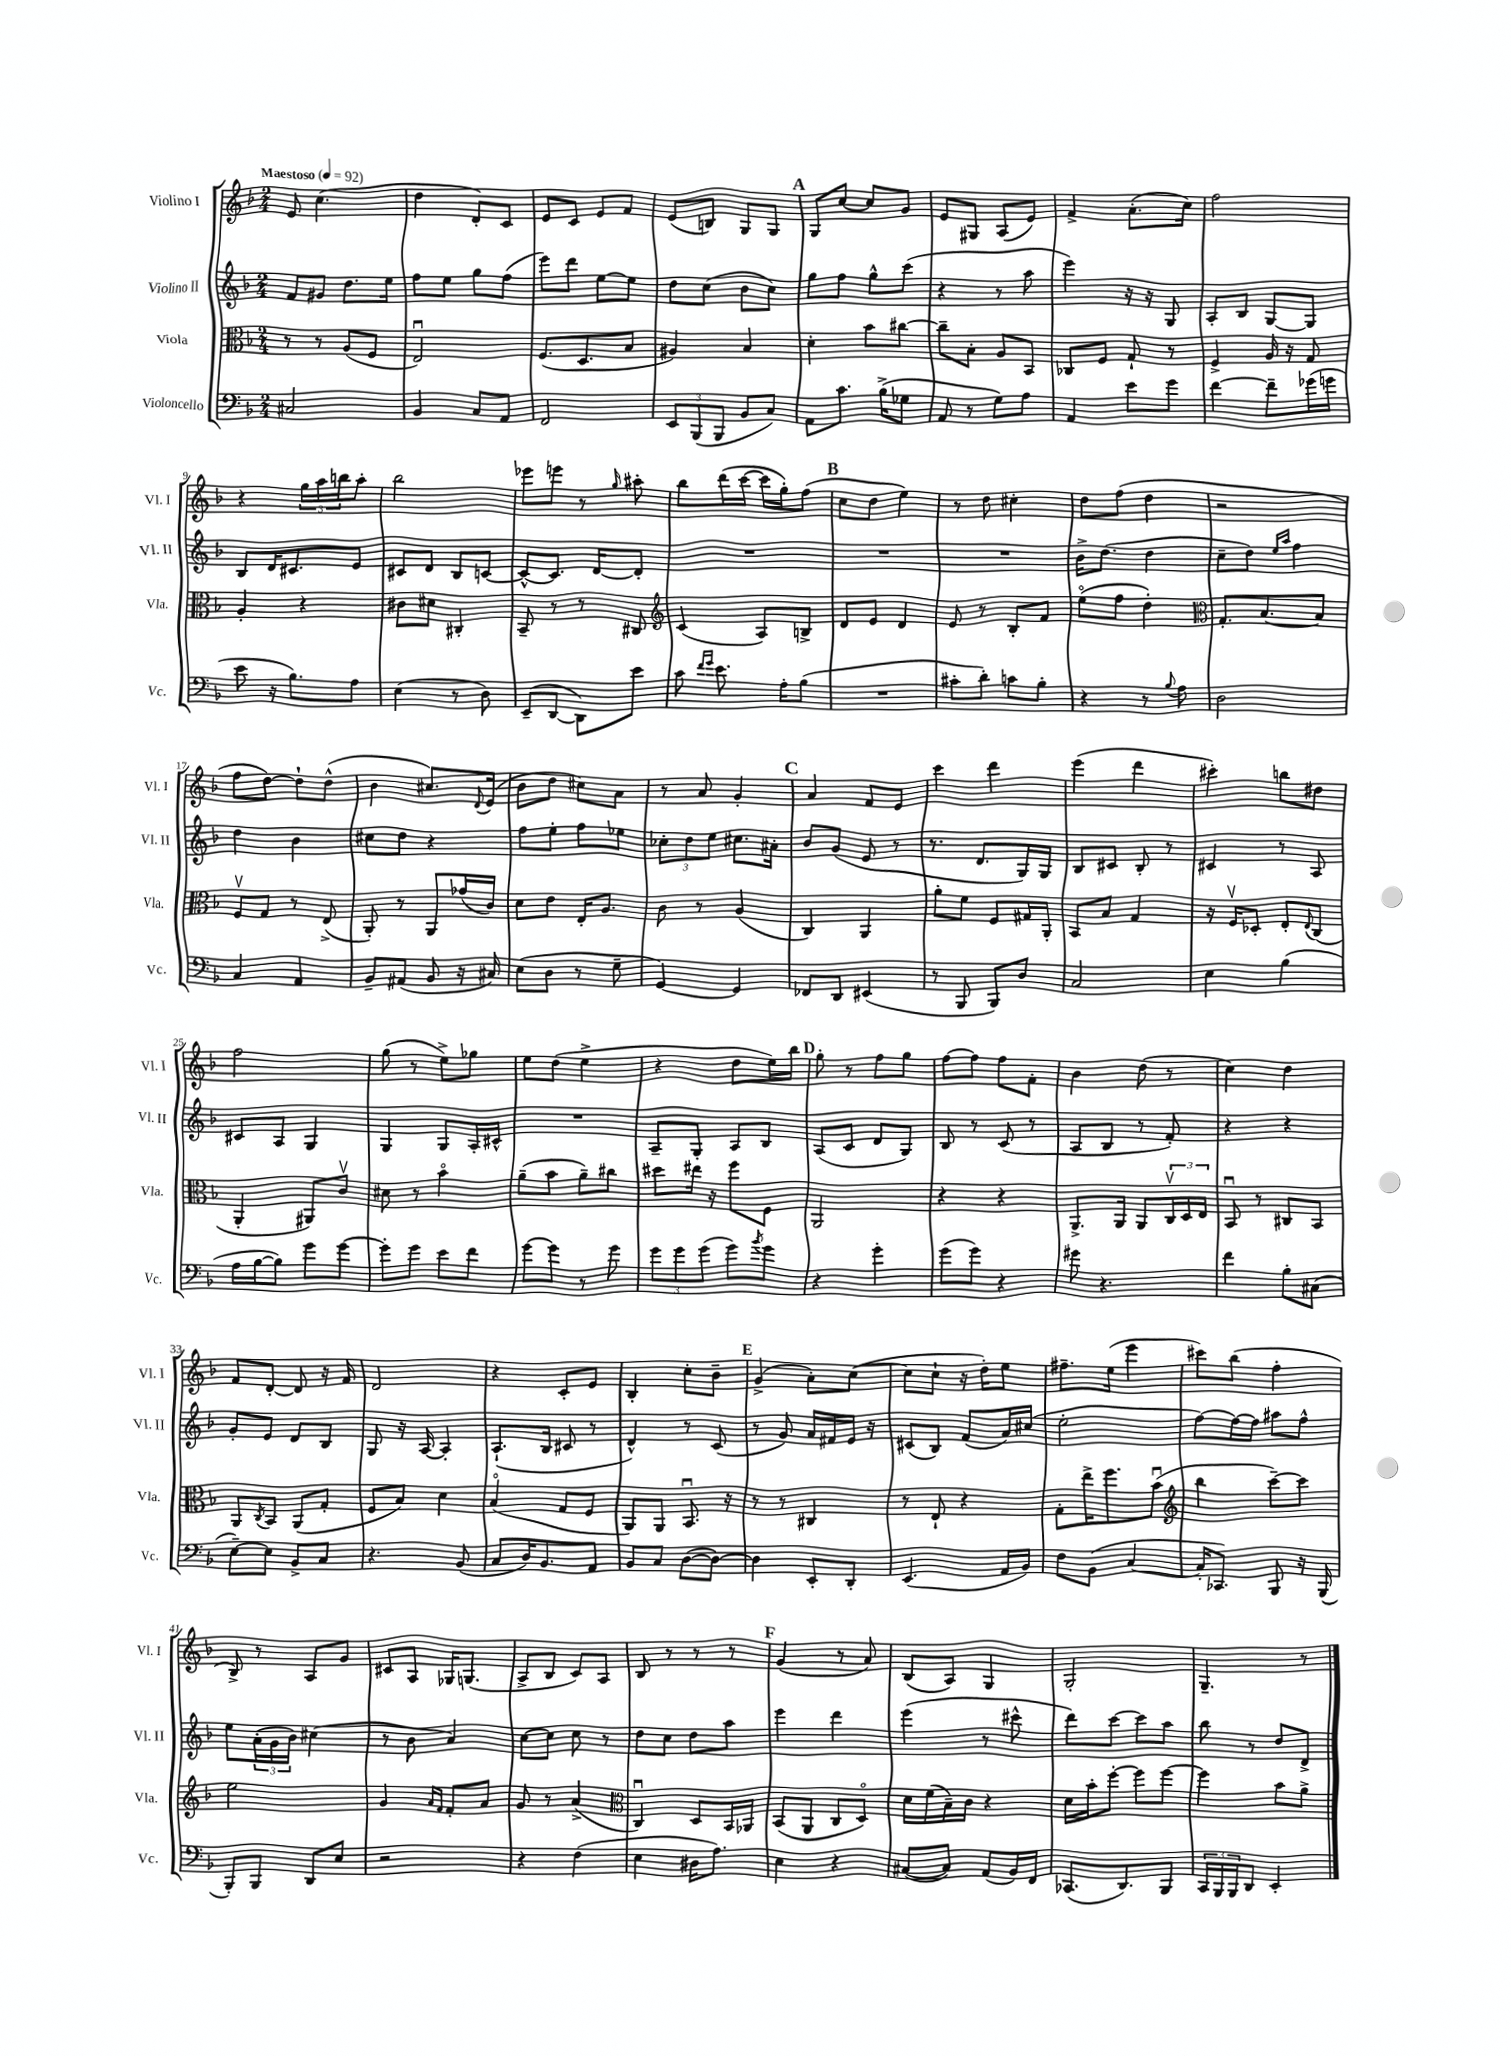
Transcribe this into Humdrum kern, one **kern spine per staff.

**kern	**kern	**kern	**kern
*staff4	*staff3	*staff2	*staff1
*clefF4	*clefC3	*clefG2	*clefG2
*k[b-]	*k[b-]	*k[b-]	*k[b-]
*M2/4	*M2/4	*M2/4	*M2/4
*MM92	*MM92	*MM92	*MM92
2C#	8r	8f	8e
.	8r	8g#	(4.cc
.	(8A	8.dd	.
.	8F	.	.
.	.	16ee	.
=	=	=	=
4BB-	2Eu)	8ff	4dd
.	.	8ee	.
8C	.	8gg	8d')
8AA	.	(8ff	8c
=	=	=	=
2FF	(8.F	8eee)	8e
.	.	8ddd	8c
.	8.D	.	.
.	.	[8ee	8e
.	8B-	8ee]	8f
=	=	=	=
12EE	4A#)	8dd	(8e
(12BBB-	.	.	.
.	.	(8cc	8B)
12BBB-	.	.	.
8BB-	4B-	8b-	8G
8C)	.	8cc)	8G
=	=	=	=
8AA	4d'	8gg	8G
8.c	.	8ff	[8cc
.	8b-	8gg^^	8cc]
(16B-^	.	.	.
8G-	[8cc#	(8ccc	8g
=	=	=	=
8AA	8cc#~]	4r	8e
8r	8B-'	.	8G#
8G)	8A	8r	(8A
8A	8BB-	8aa	8e)
=	=	=	=
4AA	8C-	4eee)	4f^
.	8F	.	.
8e	8G`	16r	(8.a'
.	.	16r	.
8g	8r	8G	.
.	.	.	16cc)
=	=	=	=
[4f	4F^	8A'	2ff
.	.	8B-	.
8f~]	16A	[8G	.
.	16r	.	.
(16g-	8G	8G]	.
16g	.	.	.
=	=	=	=
8e	4A'	8B-	4r
16r	.	16d	.
8.B-)	.	8.c#	.
.	4r	.	24gg
.	.	.	24aa
.	.	.	24bb
8A	.	8e	8aa'
=	=	=	=
(4E	8c#	8c#	2bb-
.	8d#	8d	.
8r	4C#'	8B-	.
8D)	.	[8c	.
=	=	=	=
(8EE~	8BB-~	8c^^_	8eee-
[8DD	8r	8.c]	8eee
8DD])	8r	.	8r
.	.	[16d	.
.	.	.	16qqgg
8e	8C#	8d']	8aa#'
=	=	=	=
*	*clefG2	*	*
8c	(4c	2r	8bb-
16qqf	.	.	.
16qqg	.	.	.
8.e	.	.	(16ddd
.	.	.	[16ccc
.	8A)	.	16ccc]
16A'	.	.	16gg')
(8B-	8B^	.	(8ff
=	=	=	=
2r	8d	2r	8cc
.	8e	.	8dd
.	4d	.	4ee)
=	=	=	=
8c#'	8e	2r	8r
8d')	8r	.	8dd
8c	8B-'	.	4cc#'
8B-'	8f	.	.
=	=	=	=
4r	(8eeo	16b-^	8dd
.	.	(8.dd	.
.	8ff	.	(8ff
8r	4dd')	4dd	4dd
8qqB-	.	.	.
8A	.	.	.
=	=	=	=
*	*clefC3	*	*
2D	8.G'	8cc~	2r
.	.	8dd)	.
.	[8.B-	.	.
.	.	16qqee	.
.	.	16qqaa	.
.	.	4ff	.
.	8B-]	.	.
=	=	=	=
4C	8Fv	4dd	8ff
.	8G	.	[8dd)
4AA	8r	4b-	8dd`]
.	(8E^	.	(8dd^^
=	=	=	=
8BB-~	8AA')	8cc#	4b-
(8AA#	8r	8dd	.
8BB-	8AA	4r	8.cc#)
16r	(16g-	.	.
.	.	.	8qqd
16C#)	16c)	.	(16e
=	=	=	=
(8E	8d	8ff	8b-
8D	8e	8ee'	8dd
8r	16E'	8ff	8cc#)
.	8.A	.	.
8G~	.	8ee-	8a
=	=	=	=
[4GG)	8c	12cc-'	8r
.	.	12dd	.
.	8r	.	8a
.	.	12ee	.
4GG]	(4A	8.cc#	4g'
.	.	16a#'	.
=	=	=	=
8FF-	4C)	8b-	4a
8DD	.	(8g	.
(4EE#	4AA	8e	8f
.	.	8r	8e
=	=	=	=
8r	8a'	8.r	4ccc
8BBB-	8f	.	.
.	.	8.d	.
8BBB-)	8F	.	4ddd
8D	16G#	16G)	.
.	16AA'	16G	.
=	=	=	=
2C	8BB-	8B-	(4eee
.	8B-	8c#	.
.	4G	8B-'	4ddd
.	.	8r	.
=	=	=	=
4E	16r	4c#	4ccc#')
.	16Fv	.	.
.	8D-'	.	.
(4B-	8E'	8r	8bb
.	8qqE	.	.
.	(8C	8A	8dd#
=	=	=	=
16A	4AA'	8c#	2ff
[16B-	.	.	.
8B-])	.	8A	.
8g	8AA#)	4G	.
[8g	8cv	.	.
=	=	=	=
8g']	8d#	4G	(8gg
8g	8r	.	8r
8e	4b-o	8G	8ee^)
8f	.	16A'	8gg-
.	.	16c#^^	.
=	=	=	=
[8g	(8a~	2r	8ee
8g]	8b-	.	(8dd
8r	8a~)	.	4ee^
8g	8cc#	.	.
=	=	=	=
12g	8dd#	8A~	4r
12g	.	.	.
.	16ee#	8G'	.
(12g	.	.	.
.	16r	.	.
8g)	8ff	8A	8dd
8qb-	.	.	.
8g	8F	8B-	16ee)
.	.	.	16bb-
=	=	=	=
4r	2AA	(8A	8gg'
.	.	8c	8r
4g'	.	8d	8ff
.	.	8G)	8gg
=	=	=	=
(8g	4r	8B-	[8ff
8g)	.	8r	8ff]
4r	4r	(8c	8ff
.	.	8r	8f'
=	=	=	=
8g#	8.AA^	8A	4b-
4.r	.	8B-	.
.	16AA	.	.
.	8AA	8r	(8dd
.	24Cv	8f')	8r
.	24D	.	.
.	24E	.	.
=	=	=	=
4f	8BB-u	4r	4cc)
.	8r	.	.
8B-'	8C#	4r	4dd
(8C#	8BB-	.	.
=	=	=	=
[8E~)	8AA	8g'	8f
.	8qC	.	.
8E]	8BB-	8e	[8d'
8BB-^	(8AA	8d	8d]
8C	8G'	8B-	16r
.	.	.	16f
=	=	=	=
4.r	8F	8G	2d
.	8B-)	16r	.
.	.	[16A	.
.	4d	4A']	.
(8BB-	.	.	.
=	=	=	=
8C	(4B-o	(8.A`	4r
16D)	.	.	.
8.BB-	.	16B-	.
.	8G	8c#	8c'
8AA	8F	8r	8e
=	=	=	=
8BB-	8AA)	4d^^)	4B-'
8C	8AA	.	.
([8D	8.BB-u	8r	8cc'
8D_)	.	(8c	8b-~
.	16r	.	.
=	=	=	=
4D]	8r	8r	(4g^
.	8r	8g)	.
8EE'	4C#	16a	8a')
.	.	16f#	.
8DD'	.	16e	([8cc
.	.	16r	.
=	=	=	=
(4.EE	8r	(8c#	8cc]
.	8E`	8B-)	8cc`
.	4r	(8f	16r
.	.	.	16dd')
16AA	.	16a)	8ee
16BB-)	.	(16cc#	.
=	=	=	=
8F	8G'	2ee'	8.ff#~
(8BB-	16ee^	.	.
.	8.ff	.	(16ee
[4C	.	.	4eee
.	(8b-u	.	.
=	=	=	=
*	*clefG2	*	*
16C']	4bb-	[8ff)	8ccc#)
8.CC-)	.	.	.
.	.	16ff_	(8bb-
.	.	16ff]	.
8BBB-	[8ccc~)	8aa#	4ff'
16r	8ccc]	8ff^^	.
(16BBB-	.	.	.
=	=	=	=
8BBB-')	2ee	8ee	8B-^)
8BBB-	.	(24a'	8r
.	.	24g	.
.	.	24b-)	.
8DD	.	(4cc#	8A
8E	.	.	8g
=	=	=	=
2r	4g	8r	8c#
.	.	8b-	8A
.	16qqa	.	.
.	16qqf	.	.
.	8f'	4a)	16G-
.	.	.	(8.G
.	8a	.	.
=	=	=	=
4r	8g	[8cc	8A^
.	8r	8cc]	8B-
(4F	(4a^	8cc	8c)
.	.	8r	8A
=	=	=	=
*	*clefC3	*	*
4E	4Cu)	8dd	8B-
.	.	8cc	8r
16D#	8D	8dd	8r
8.A)	.	.	.
.	16BB-	8aa	8r
.	16AA-	.	.
=	=	=	=
4E	(8BB-	4eee	(4g
.	8AA	.	.
4r	8C	4ddd	8r
.	8Do)	.	8a)
=	=	=	=
([8C#	16d	(4eee	(8B-
.	(16f	.	.
8C#])	16B-~)	.	8A)
.	16c	.	.
(8AA	4r	8r	4G
16BB-)	.	8ccc#^^	.
16FF	.	.	.
=	=	=	=
(8.CC-	16d	8ddd)	2G'
.	16b-'	.	.
.	[8ff'	[8ccc	.
8.DD)	.	.	.
.	8ff]	8ccc]	.
8BBB-	[8ff	8aa	.
=	=	=	=
24CC	4ff]	8bb-	4.G~
24BBB-	.	.	.
24BBB-	.	.	.
8DD	.	8r	.
4EE'	8b-	8dd	.
.	8a^	8d^	8r
==	==	==	==
*-	*-	*-	*-
